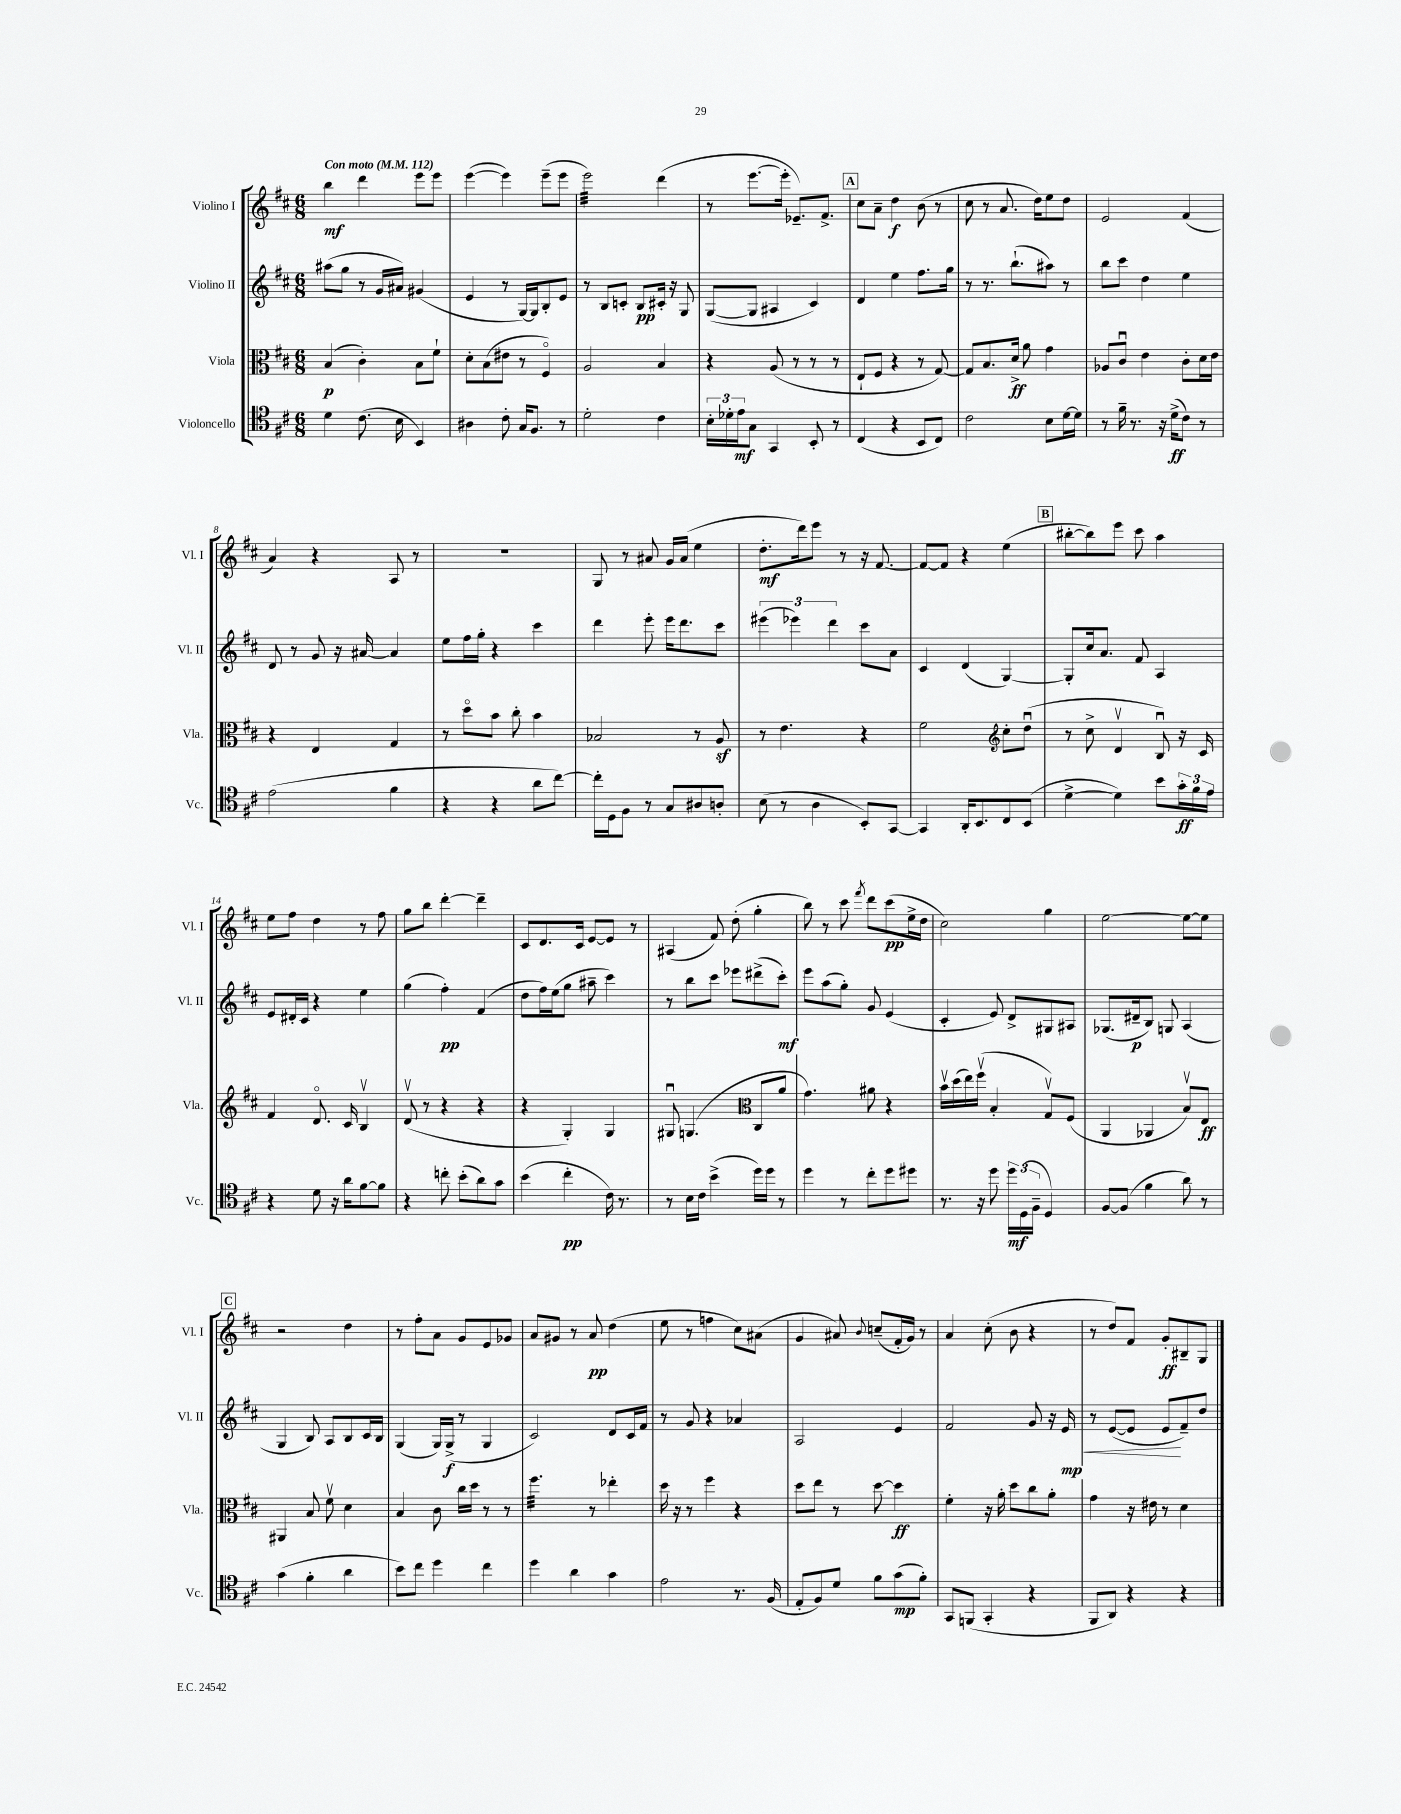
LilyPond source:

<<
\new StaffGroup <<
\new Staff = "s0" \with { instrumentName = "Violino I" shortInstrumentName = "Vl. I" } {
    \clef treble \key d \major \numericTimeSignature \time 6/8 \tempo "Con moto" 4 = 112
    b''4\mf d'''4 e'''8 e'''8 |
    e'''4~( e'''4) e'''8--( e'''8 |
    e'''2:32) d'''4( |
    r8 e'''8.~ e'''16-. ees'8.--) fis'8.-> |
    \mark \markup { \box "A" } cis''8 a'8-- d''4\f b'8( r8 |
    cis''8 r8 a'8. d''16) e''8 d''8 |
    e'2 fis'4( |
    a'4) r4 a8 r8 |
    R2. |
    g8 r8 ais'8 g'16 ais'16( e''4 |
    d''8.-.\mf d'''16) e'''8 r8 r16 fis'8.~ |
    fis'8~ fis'8 r4 e''4( |
    \mark \markup { \box "B" } bis''8~-. bis''8) e'''8 cis'''8 a''4 |
    e''8 fis''8 d''4 r8 fis''8 |
    g''8 b''8 d'''4~-. d'''4-- |
    cis'8 d'8. cis'16 e'8~ e'8 r8 |
    ais4( fis'8) d''8-.( g''4-. |
    b''8) r8 cis'''8 \acciaccatura { fis'''8 } d'''8 cis'''8\pp( e''16-> d''16 |
    cis''2) g''4 |
    e''2~ e''8~ e''8 |
    \mark \markup { \box "C" } r2 d''4 |
    r8 fis''8-. a'8 g'8 e'8 ges'8 |
    a'8 gis'8 r8 a'8\pp d''4( |
    e''8 r8 f''4 cis''8) ais'8( |
    g'4 ais'8) \appoggiatura { b'8 } c''8--( fis'16-. g'16) r8 |
    a'4 cis''8-.( b'8 r4 |
    r8 d''8) fis'8 g'8-.\ff bis8-- g8 \bar "|." |
}
\new Staff = "s1" \with { instrumentName = "Violino II" shortInstrumentName = "Vl. II" } {
    \clef treble \key d \major \numericTimeSignature \time 6/8
    ais''8( g''8 r8 g'16 ais'16) gis'4( |
    e'4 r8 g16~) g16 b8-. e'8 |
    r8 b8 c'8-. b8\pp cis'16-. r16 g8 |
    g8~( g8 ais4 cis'4) |
    \mark \markup { \box "A" } d'4 e''4 fis''8. g''16 |
    r8 r8. b''8.-!( ais''8) r8 |
    b''8 cis'''8 d''4 e''4 |
    d'8 r8 g'8 r16 ais'16~ ais'4 |
    e''8 fis''16 g''16-. r4 cis'''4 |
    d'''4 e'''8-. e'''16 d'''8. cis'''8 |
    \tuplet 3/2 { eis'''4( ees'''4) d'''4 } cis'''8 a'8 |
    cis'4 d'4( g4~) |
    \mark \markup { \box "B" } g8-. cis''16 a'8. fis'8 a4 |
    e'8 dis'16-. cis'16 r4 e''4 |
    g''4( fis''4-.\pp) fis'4( |
    d''8 fis''16) e''16( g''8 ais''8-- cis'''4) |
    r8 b''8 cis'''8 ees'''8 dis'''8->( cis'''8-.\mf) |
    e'''8 a''8( g''8-.) g'8 e'4( |
    cis'4-. e'8) d'8-> gis8 ais8 |
    ges8.( dis'16--\p b8) g8 a4( |
    \mark \markup { \box "C" } g4 b8) a8 b8 cis'16 b16 |
    g4( g16) g16->\f( r8 g4 |
    cis'2) d'8 cis'16 fis'16 |
    r8 g'8 r4 aes'4 |
    a2 e'4 |
    fis'2 g'8 r16 e'16\mp\< |
    r8 e'8~( e'8 e'8\! fis'8--) d''8 \bar "|." |
}
\new Staff = "s2" \with { instrumentName = "Viola" shortInstrumentName = "Vla." } {
    \clef alto \key d \major \numericTimeSignature \time 6/8
    b4\p( cis'4-.) b8 fis'8-! |
    d'8-. b8( eis'8 r8 fis4\flageolet) |
    a2 b4 |
    r4 a8( r8 r8 r8 |
    \mark \markup { \box "A" } e8-! fis8 r4 r8 g8~) |
    g8 b8. d'16->\ff a'8 g'4 |
    aes8 cis'8\downbow e'4 cis'8-. d'16 e'16 |
    r4 e4 g4 |
    r8 d''8\flageolet b'8 cis''8-. b'4 |
    bes2 r8 a8\sf |
    r8 e'4. r4 |
    fis'2 \clef treble cis''8-. d''8\downbow( |
    \mark \markup { \box "B" } r8 cis''8-> d'4\upbow b8\downbow) r16 cis'16 |
    fis'4 d'8.\flageolet cis'16 b4\upbow |
    d'8\upbow( r8 r4 r4 |
    r4 g4-.) g4 |
    gis8\downbow g4.( \clef alto cis8 a'8 |
    g'4.) ais'8 r4 |
    b'16\upbow d''16( e''16) fis''16\upbow( b4-. g8\upbow) fis8( |
    a,4 aes,4 b8\upbow) e8\ff |
    \mark \markup { \box "C" } ais,4 b8 fis'8\upbow d'4 |
    b4 cis'8 cis''16 d''16 r8 r8 |
    fis''4.:32 r8 ees''4-. |
    d''16 r16 r8 fis''4 r4 |
    d''8 e''8 r8 d''8~ d''4\ff |
    fis'4-. r16 a'16-. d''8 cis''8 a'8-. |
    g'4 r16 eis'16 r8 d'4 \bar "|." |
}
\new Staff = "s3" \with { instrumentName = "Violoncello" shortInstrumentName = "Vc." } {
    \clef tenor \key d \major \numericTimeSignature \time 6/8
    d'4 cis'8.( b16 b,4) |
    ais4 cis'8-. g16 fis8. r8 |
    d'2-. cis'4 |
    \tuplet 3/2 { b16-. des'16-. e'16\mf } g8 g,4 b,8-. r8 |
    \mark \markup { \box "A" } cis4( r4 b,8 cis8) |
    cis'2 b8 d'16~ d'16 |
    r8 fis'16-- r8. r16 d'16->\ff( cis'8) r8 |
    e'2( fis'4 |
    r4 r4 a'8 cis''8~) |
    cis''16-. d16 fis8 r8 g8 ais8 a8-. |
    b8( r8 a4 b,8-.) g,8~ |
    g,4 a,16-. b,8. cis8 b,8( |
    \mark \markup { \box "B" } d'4~-> d'4) b'8 \tuplet 3/2 { g'16-.\ff fis'16 e'16 } |
    r4 d'8 r16 a'16 fis'8~ fis'8 |
    r4 c''8-. b'8-.( a'8) g'8 |
    b'4( cis''4-.\pp cis'16) r8. |
    r8 b16 cis'16 b'4->( d''16) d''16 r8 |
    d''4 r8 cis''8-. d''8 dis''8 |
    r8. r16 d''8 \tuplet 3/2 { d''16\mf d16( fis16-- } d4) |
    fis8~ fis8( fis'4 a'8) r8 |
    \mark \markup { \box "C" } g'4( fis'4-. a'4 |
    b'8) cis''8 d''4 cis''4 |
    d''4 a'4 g'4 |
    e'2 r8. fis16( |
    e8-. fis8) d'8 fis'8 g'8\mp( fis'8-.) |
    g,8 f,8( g,4-. r4 |
    fis,8 a,8) r4 r4 \bar "|." |
}
>>
>>
